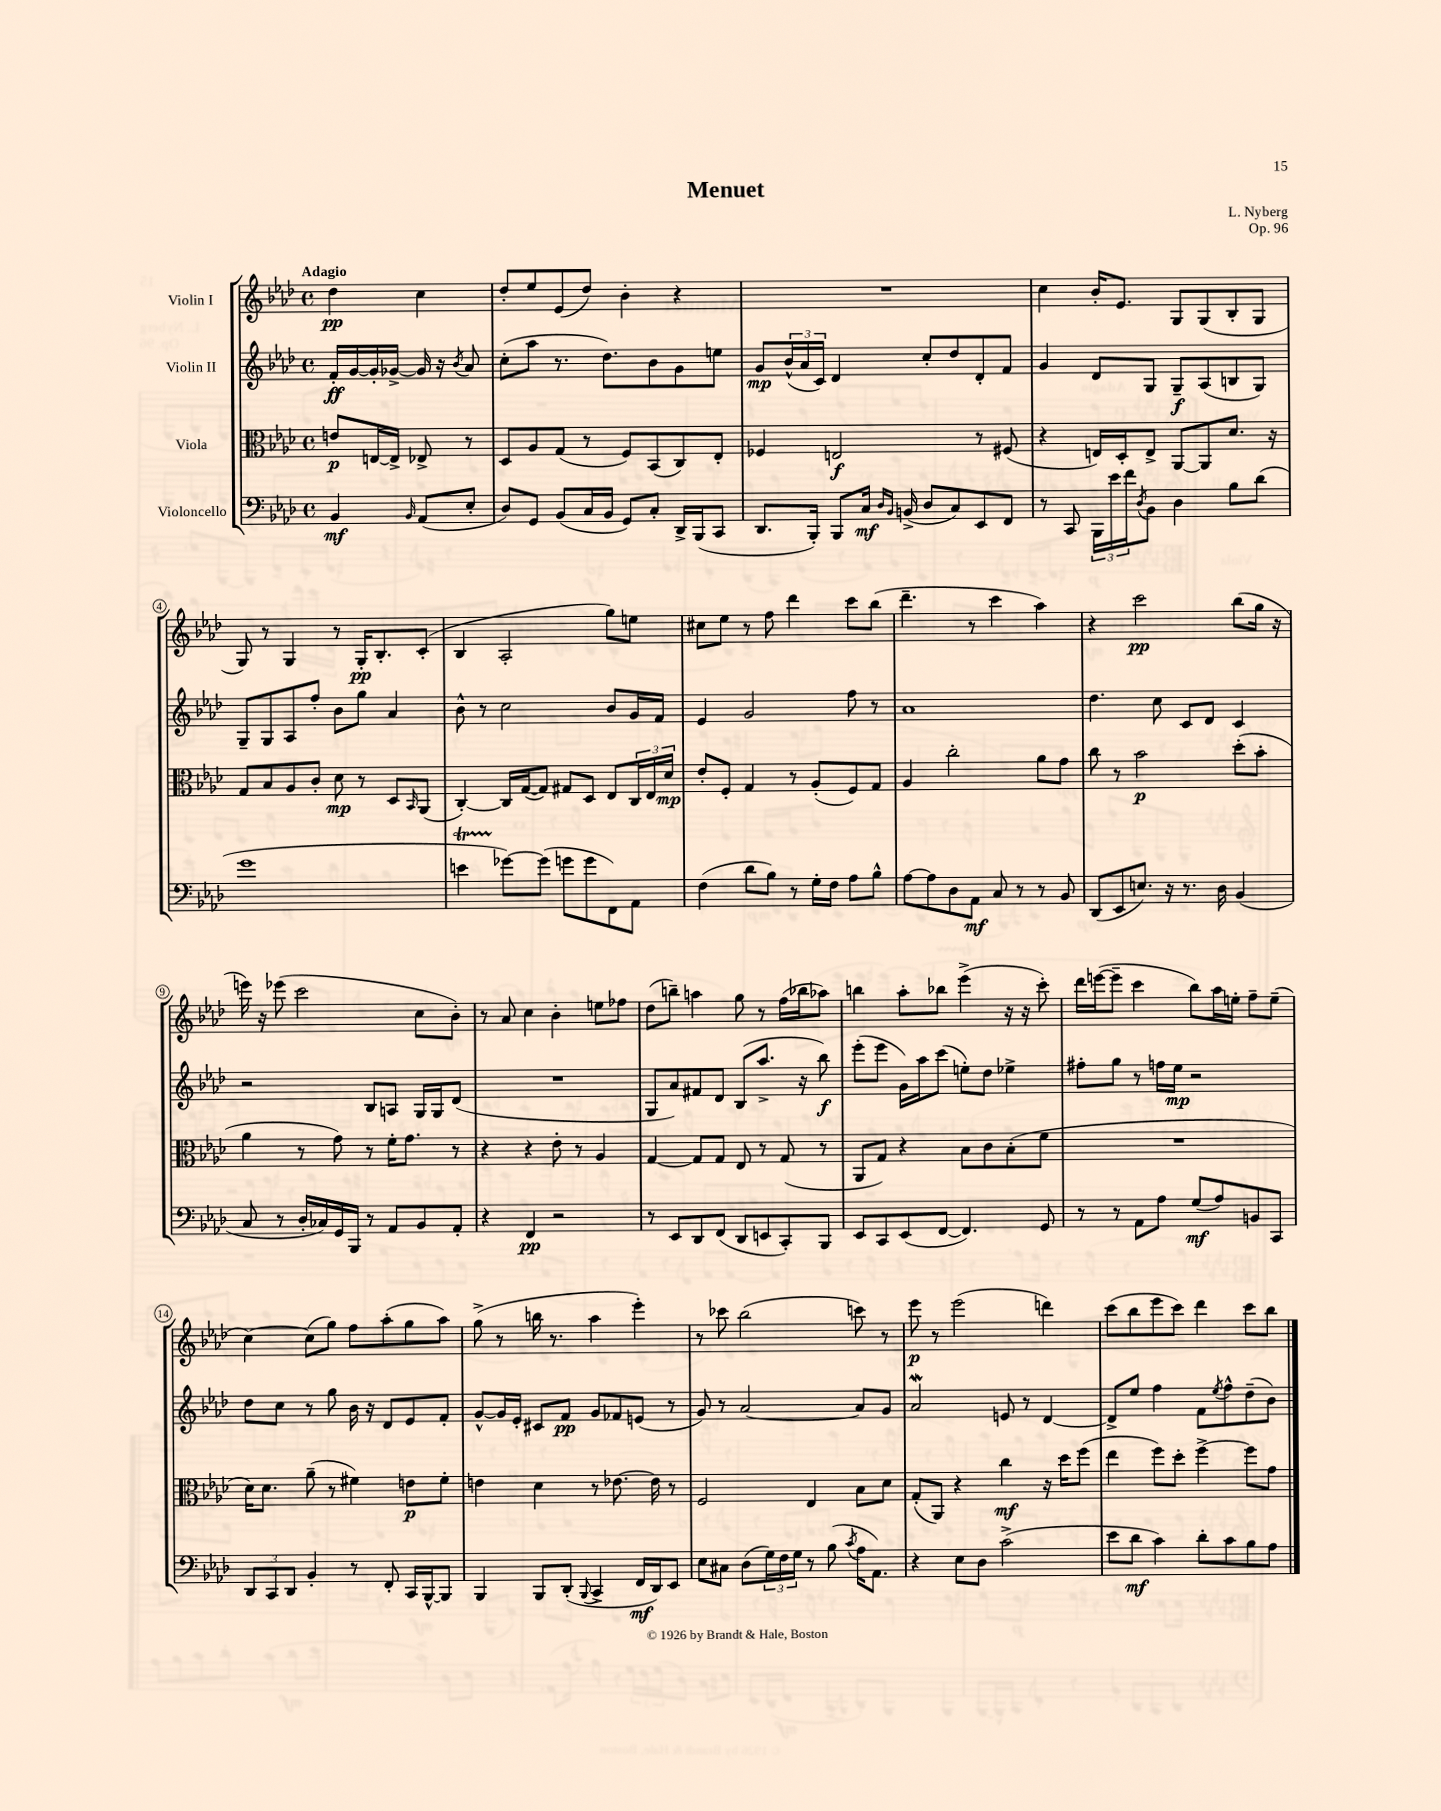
\header { title = "Menuet" composer = "L. Nyberg" opus = "Op. 96" }
<<
\new StaffGroup <<
\new Staff = "s0" \with { instrumentName = "Violin I" } {
    \clef treble \key aes \major \defaultTimeSignature \time 4/4 \partial 2 \tempo "Adagio"
    des''4\pp c''4 |
    des''8-. ees''8 ees'8( des''8) bes'4-. r4 |
    R1 |
    c''4 bes'16-. ees'8. g8 g8( bes8-. g8 |
    g8) r8 g4 r8 g16-.\pp bes8.-. c'8-.( |
    bes4 aes2-. g''8) e''8 |
    cis''8 ees''8 r8 f''8 des'''4 c'''8 bes''8( |
    des'''4.-- r8 c'''4 aes''4) |
    r4 c'''2\pp bes''8( g''16 r16 |
    e'''16) r16 ees'''8( c'''2 c''8 bes'8-.) |
    r8 aes'8 c''4 bes'4-. e''8 fes''8 |
    des''8( b''8--) a''4 g''8 r8 f''16( bes''16 aes''8) |
    b''4 aes''8-. bes''8 ees'''4->( r16 r16 c'''8-.) |
    des'''16 e'''16~( e'''8-- c'''4 bes''8) aes''16 e''16-. f''8-- e''8--( |
    c''4~) c''8( g''8) f''8 aes''8-.( g''8 aes''8) |
    g''8->( r8 b''16 r8. aes''4 ees'''4-.) |
    r8 ces'''8 bes''2( c'''8) r8 |
    ees'''8\p r8 ees'''2( d'''4) |
    c'''8( bes''8 ees'''8 c'''8) des'''4 c'''8 bes''8 \bar "|." |
}
\new Staff = "s1" \with { instrumentName = "Violin II" } {
    \clef treble \key aes \major \defaultTimeSignature \time 4/4 \partial 2
    f'16-.\ff g'16~ g'16-. ges'16~-> ges'16 r16 \acciaccatura { bes'8 } aes'8 |
    c''8-.( aes''8 r8. des''8.) bes'8 g'8 e''8 |
    g'8\mp \tuplet 3/2 { bes'16-^( aes'16 c'16) } des'4 c''8-. des''8 des'8-. f'8 |
    g'4 des'8 g8 g8--\f aes8( b8 g8) |
    g8-- g8 aes8 f''8-. bes'8 g''8 aes'4 |
    bes'8-^ r8 c''2 bes'8 g'16 f'16 |
    ees'4 g'2 f''8 r8 |
    aes'1 |
    des''4. c''8 c'8 des'8 c'4 |
    r2 bes8 a8 g16 g16 des'8( |
    R1 |
    g8 aes'8) fis'8 des'8 bes8( aes''8.-> r16 bes''8\f) |
    ees'''8-.( ees'''8 g'16) aes''16 c'''8( e''8-.) des''8 ees''4-> |
    fis''8-. g''8 r8 f''16 ees''16\mp r2 |
    des''8 c''8 r8 g''8 bes'16 r16 des'8 ees'8 f'8-. |
    g'8~-^ g'16 ees'16-. cis'8 f'8\pp g'8 fes'8 e'8( r8 |
    g'8) r8 aes'2~ aes'8 g'8 |
    aes'2\mordent e'8 r8 des'4~ |
    des'8-> ees''8 f''4 f'8 \acciaccatura { ees''8 } f''8-^ des''8--( bes'8) \bar "|." |
}
\new Staff = "s2" \with { instrumentName = "Viola" } {
    \clef alto \key aes \major \defaultTimeSignature \time 4/4 \partial 2
    e'8\p e16~ e16-> ees8-> r8 |
    des8 aes8 g8( r8 f8) bes,8( c8) ees8-. |
    fes4 e2\f r8 fis8( |
    r4 e16) des16-. e8-> aes,8~ aes,8 des'8. r16 |
    g8 bes8 aes8 c'8-. des'8\mp r8 des8 \grace { bes,16 } aes,8( |
    c4~-.) c16 g16~( g8) gis8 des8 ees8 \tuplet 3/2 { c16 ees16 des'16\mp } |
    ees'8-. f8-. g4 r8 aes8-.( f8) g8 |
    aes4 c''2-. aes'8 g'8 |
    c''8 r8 bes'2\p des''8-.( bes'8-. |
    aes'4 r8 g'8) r8 f'16-. g'8. r8 |
    r4 r4 ees'8-. r8 aes4 |
    g4~ g8 g8 ees8 r8 g8( r8 |
    aes,8 g8) r4 bes8 c'8 bes8-.( f'8 |
    R1 |
    des'16) des'8. aes'8--( r8 fis'4) e'8\p fis'8-. |
    e'4 des'4 r8 ees'8.~ ees'16 r8 |
    f2 ees4 bes8 des'8 |
    g8-.( aes,8) r4 c''4\mf r16 des''16 f''8( |
    ees''4 f''8) des''8-. f''4~-> f''8 g'8 \bar "|." |
}
\new Staff = "s3" \with { instrumentName = "Violoncello" } {
    \clef bass \key aes \major \defaultTimeSignature \time 4/4 \partial 2
    bes,4\mf \grace { bes,16 } aes,8( ees8-. |
    des8) g,8 bes,8( c16 bes,16 g,8) c8-. des,16-> bes,,16( c,8 |
    des,8. bes,,16-.) bes,,8 c16\mf \grace { des16 bes,16 } b,16->( des8 c8) ees,8 f,8 |
    r8 c,8 \tuplet 3/2 { bes,,16 ees'16 f'16 } \acciaccatura { des8 } bes,8 des4 bes8 des'8( |
    g'1 |
    e'4\startTrillSpan ges'8~\stopTrillSpan) ges'8( g'8 g'8 f,8) aes,8 |
    f4( des'8 bes8) r8 g16-. f16 aes8 bes8-^ |
    aes8~ aes8 des8 aes,8\mf c8 r8 r8 bes,8 |
    des,8( ees,8 e8.) r16 r8. des16 bes,4( |
    c8 r8 des16-. ces16) g,16 bes,,16 r8 aes,8 bes,8 aes,8-. |
    r4 f,4\pp r2 |
    r8 ees,8 des,8 f,8( des,8 e,8 c,8-.) bes,,8 |
    ees,8 c,8 ees,8( f,8~ f,4.) g,8 |
    r8 r8 aes,8 aes8 g8\mf( aes8) b,8 c,8 |
    \tuplet 3/2 { des,8 c,8 des,8 } bes,4-. r8 f,8-. c,16 bes,,16~-^ bes,,8 |
    bes,,4 bes,,8 des,8-.( \appoggiatura { bes,,8 } c,4-> f,16\mf des,16) ees,8 |
    ees8 cis8 des8( \tuplet 3/2 { g16) f16 g16 } r8 bes8( \acciaccatura { c'8 } aes16 aes,8.) |
    r4 ees8 des8 c'2->( |
    ees'8 des'8\mf c'4) des'8-. c'8 bes8 aes8 \bar "|." |
}
>>
>>
\layout { \context { \Score \override BarNumber.stencil = #(make-stencil-circler 0.1 0.3 ly:text-interface::print) } }
